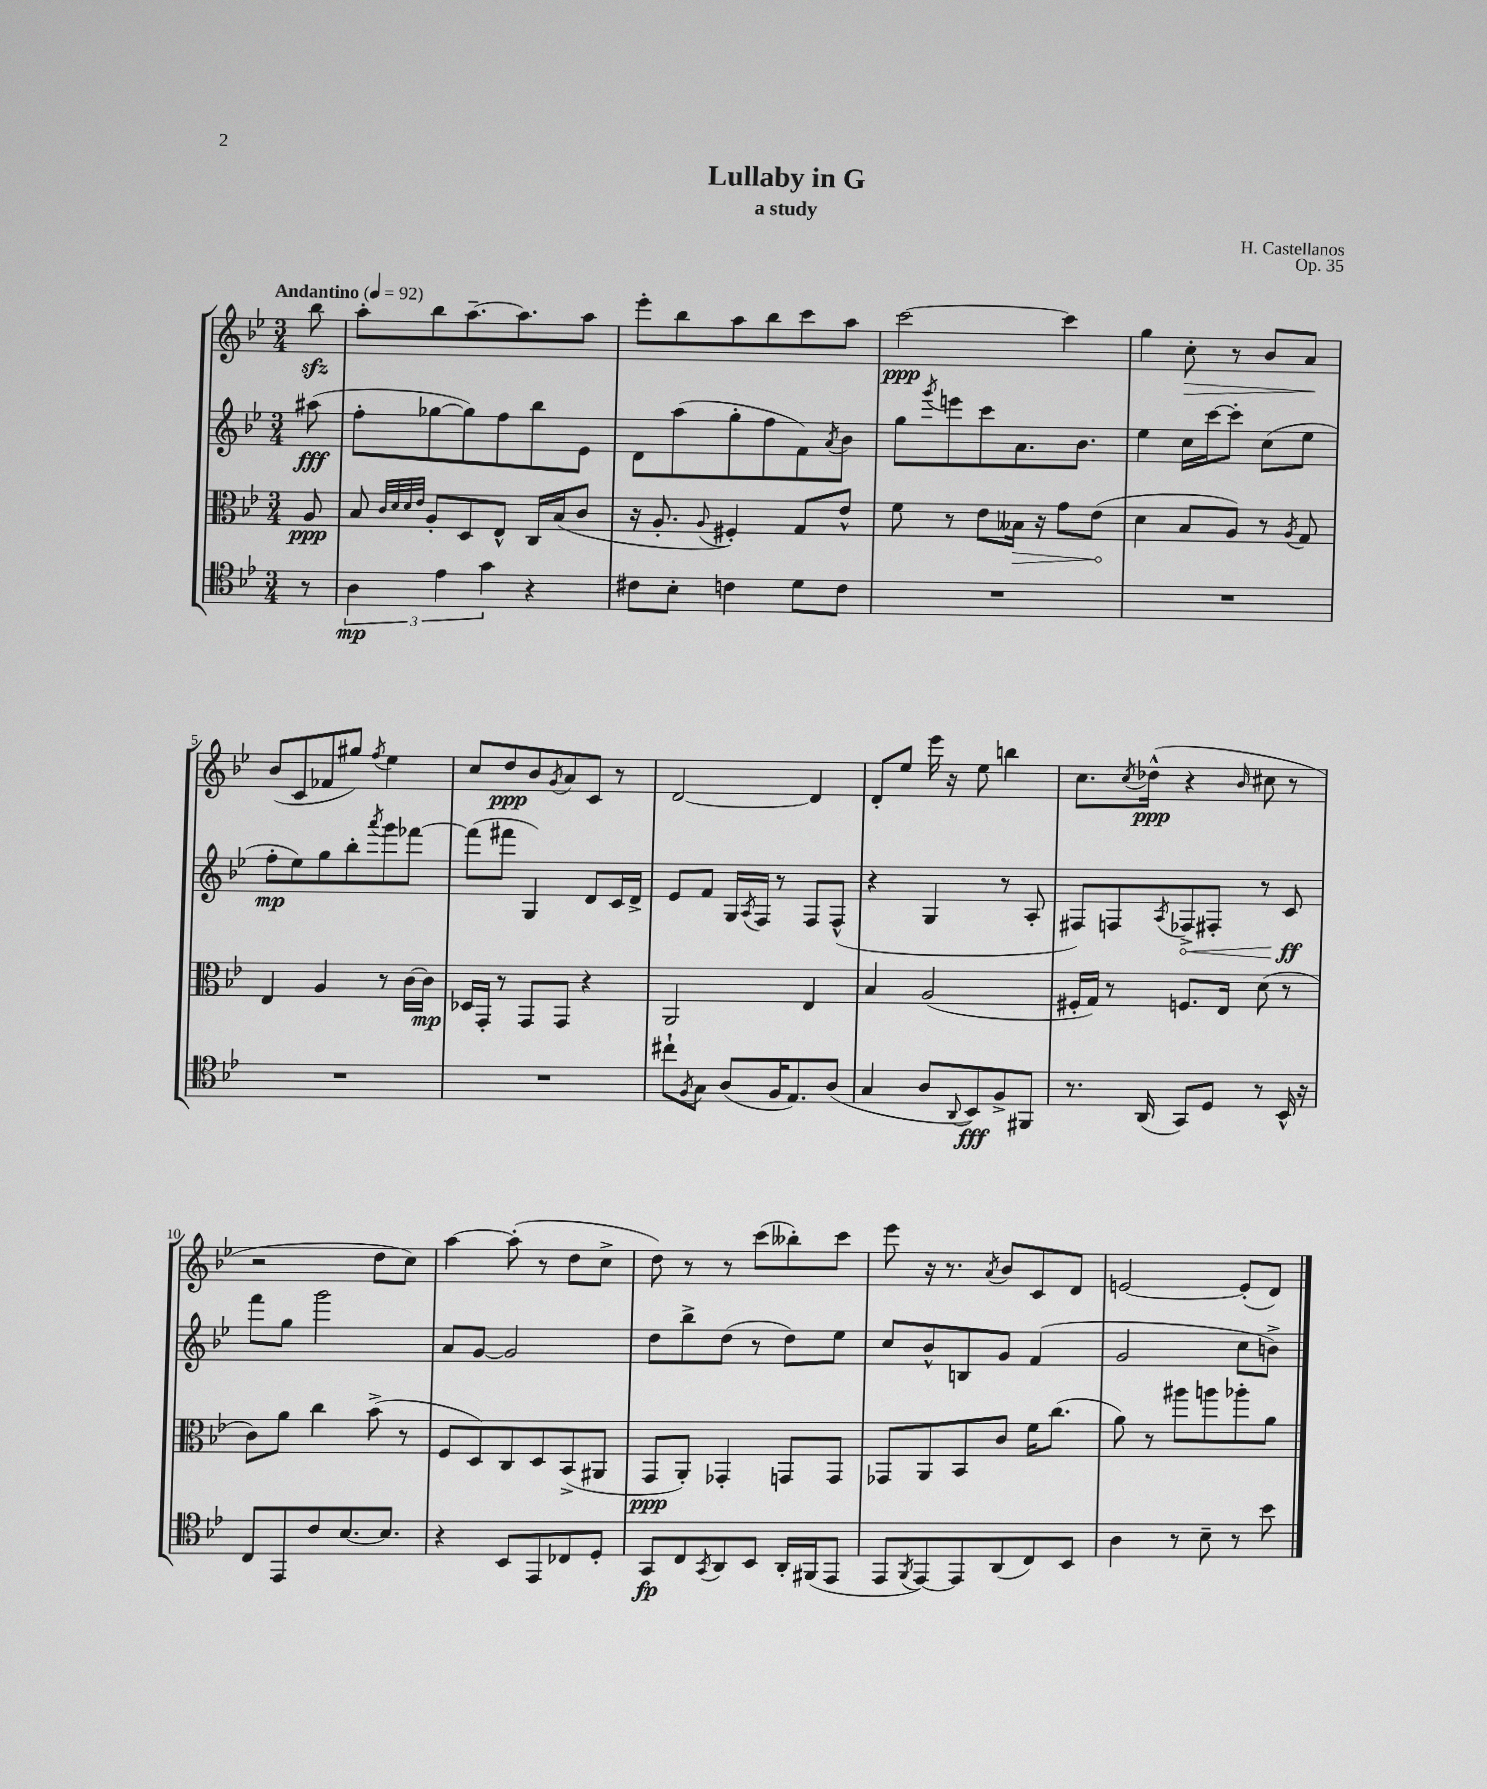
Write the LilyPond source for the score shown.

\header { title = "Lullaby in G" composer = "H. Castellanos" subtitle = "a study" opus = "Op. 35" }
<<
\new StaffGroup <<
\new Staff = "s0" {
    \clef treble \key bes \major \numericTimeSignature \time 3/4 \partial 8 \tempo "Andantino" 4 = 92
    bes''8\sfz |
    a''8-. bes''8 a''8.~-- a''8. a''8 |
    ees'''8-. bes''8 a''8 bes''8 c'''8 a''8 |
    c'''2~\ppp c'''4 |
    g''4 c''8-.\> r8 bes'8 a'8\! |
    bes'8( c'8 fes'8 gis''8) \acciaccatura { f''8 } ees''4 |
    c''8 d''8\ppp bes'8 \acciaccatura { g'8 } a'8 c'8 r8 |
    d'2~ d'4 |
    d'8-. ees''8 ees'''16 r16 ees''8 b''4 |
    c''8. \acciaccatura { c''8 } des''16-^\ppp( r4 \grace { bes'16 } cis''8 r8 |
    r2 d''8 c''8) |
    a''4~ a''8-.( r8 d''8 c''8-> |
    d''8) r8 r8 c'''8( beses''8-.) c'''8 |
    ees'''8 r16 r8. \acciaccatura { a'8 } bes'8 c'8 d'8 |
    e'2~ e'8-.( d'8) \bar "|." |
}
\new Staff = "s1" {
    \clef treble \key bes \major \numericTimeSignature \time 3/4 \partial 8
    ais''8\fff( |
    f''8-. ges''8~ ges''8) f''8 bes''8 ees'8 |
    d'8 a''8( g''8-. f''8 f'8) \acciaccatura { a'8 } bes'8 |
    g''8 \acciaccatura { g'''8 } e'''8 c'''8 a'8. bes'8. |
    ees''4 c''16 c'''16~ c'''8-. c''8( ees''8 |
    f''8-.\mp ees''8) g''8 bes''8-. \acciaccatura { a'''8 } g'''8 fes'''8~ |
    fes'''8( fis'''8 g4) d'8 c'16 d'16-> |
    ees'8 f'8 g16 \acciaccatura { a8 } f16 r8 f8 f8-^( |
    r4 g4 r8 a8-. |
    fis8) f8 \acciaccatura { a8 } \once \override Hairpin.circled-tip = ##t fes8->\< fis8-. r8 c'8\ff\! |
    f'''8 g''8 g'''2 |
    a'8 g'8~ g'2 |
    d''8 bes''8-> d''8( r8 d''8) ees''8 |
    c''8 bes'8-^ b8 g'8 f'4( |
    g'2 c''8 b'8->) \bar "|." |
}
\new Staff = "s2" {
    \clef alto \key bes \major \numericTimeSignature \time 3/4 \partial 8
    a8\ppp |
    bes8 \grace { c'32 d'32 d'32 ees'32 } a8-. d8 ees8-^ c16 bes16( c'8 |
    r16 a8.-. \appoggiatura { a8 } fis4-.) g8 ees'8-^ |
    f'8 r8 ees'8 \once \override Hairpin.circled-tip = ##t beses16\> r16 g'8 ees'8\!( |
    d'4 bes8 a8) r8 \acciaccatura { a8 } g8 |
    ees4 a4 r8 c'16~ c'16\mp |
    des16 g,16-. r8 g,8 g,8 r4 |
    a,2 ees4 |
    bes4 a2( |
    fis16-. g16) r8 f8. ees16 d'8( r8 |
    c'8) a'8 c''4 bes'8->( r8 |
    f8 d8) c8 d8 bes,8->( ais,8 |
    g,8\ppp a,8-.) ges,4-. g,8 g,8 |
    ges,8 a,8 bes,8 c'8 f'16 c''8.( |
    a'8) r8 ais''8 a''8 aes''8-. a'8 \bar "|." |
}
\new Staff = "s3" {
    \clef tenor \key bes \major \numericTimeSignature \time 3/4 \partial 8
    r8 |
    \tuplet 3/2 { a4\mp ees'4 g'4 } r4 |
    cis'8 bes8-. c'4 d'8 c'8 |
    R2. |
    R2. |
    R2. |
    R2. |
    cis''8-! \acciaccatura { f8 } g8 a8( f16 ees8.) a8( |
    g4 a8 \appoggiatura { a,8 } bes,8\fff) f8-> fis,8 |
    r8. a,16( g,8) d8 r8 bes,16-^ r16 |
    c8 ees,8 c'8 bes8.~ bes8. |
    r4 bes,8 ees,8 ces8 d8-. |
    g,8\fp c8 \acciaccatura { g,8 } a,8 bes,8 a,16-. fis,16( ees,8 |
    ees,8 \acciaccatura { f,8 } ees,8~) ees,8 a,8( c8) bes,8 |
    a4 r8 bes8-- r8 bes'8 \bar "|." |
}
>>
>>
